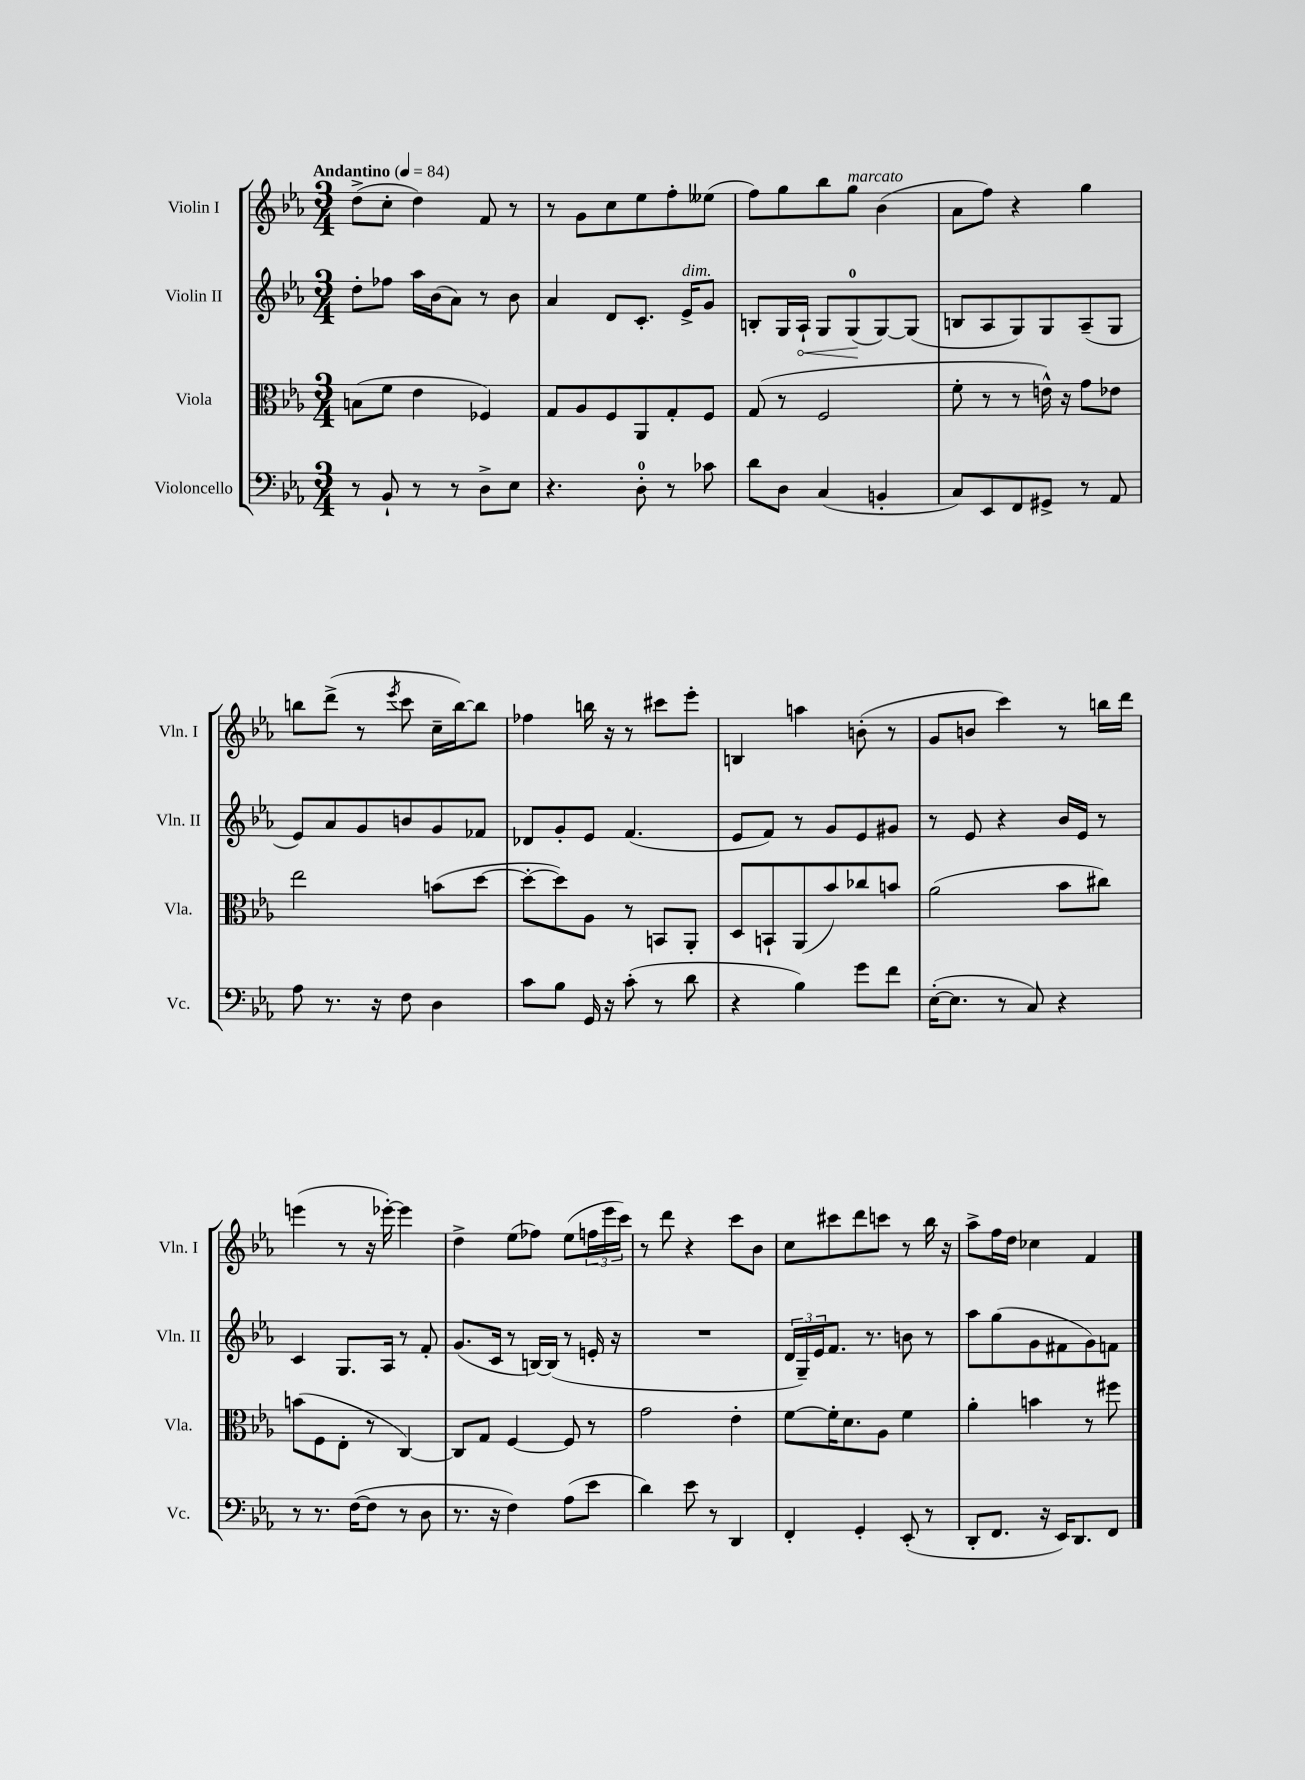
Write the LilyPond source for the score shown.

<<
\new StaffGroup <<
\new Staff = "s0" \with { instrumentName = "Violin I" shortInstrumentName = "Vln. I" } {
    \clef treble \key ees \major \numericTimeSignature \time 3/4 \tempo "Andantino" 4 = 84
    d''8->( c''8-. d''4) f'8 r8 |
    r8 g'8 c''8 ees''8 f''8-. eeses''8( |
    f''8) g''8 bes''8 g''8^\markup { \italic "marcato" } bes'4( |
    aes'8 f''8) r4 g''4 |
    b''8 d'''8->( r8 \acciaccatura { ees'''8 } c'''8 c''16-- b''16~) b''8 |
    fes''4 b''16 r16 r8 cis'''8 ees'''8-. |
    b4 a''4 b'8-.( r8 |
    g'8 b'8 c'''4) r8 b''16 d'''16 |
    e'''4( r8 r16 ees'''16~-.) ees'''4 |
    d''4-> ees''8( fes''8) ees''8( \tuplet 3/2 { f''16 ees'''16 c'''16) } |
    r8 d'''8 r4 c'''8 bes'8 |
    c''8 cis'''8 d'''8 c'''8 r8 bes''16 r16 |
    aes''8-> f''16 d''16 ces''4 f'4 \bar "|." |
}
\new Staff = "s1" \with { instrumentName = "Violin II" shortInstrumentName = "Vln. II" } {
    \clef treble \key ees \major \numericTimeSignature \time 3/4
    d''8-. fes''8 aes''16 bes'16( aes'8) r8 bes'8 |
    aes'4 d'8 c'8.-. ees'16->^\markup { \italic "dim." } g'8 |
    b8-. g16 \once \override Hairpin.circled-tip = ##t aes16-!\< g8 g8-0\!( g8~) g8( |
    b8 aes8 g8) g8 aes8--( g8 |
    ees'8) aes'8 g'8 b'8 g'8 fes'8 |
    des'8 g'8-. ees'8 f'4.( |
    ees'8 f'8) r8 g'8 ees'8 gis'8 |
    r8 ees'8 r4 bes'16 ees'16 r8 |
    c'4 g8. aes16 r8 f'8-. |
    g'8.( c'16 r8 b16~) b16( r8 e'16-. r16 |
    R2. |
    \tuplet 3/2 { d'16 g16--) ees'16 } f'8. r8. b'8 r8 |
    aes''8 g''8( g'8 fis'8 g'8) f'8 \bar "|." |
}
\new Staff = "s2" \with { instrumentName = "Viola" shortInstrumentName = "Vla." } {
    \clef alto \key ees \major \numericTimeSignature \time 3/4
    b8( f'8 ees'4 fes4) |
    g8 aes8 f8 aes,8 g8-. f8 |
    g8( r8 f2 |
    f'8-. r8 r8 e'16-^) r16 g'8 ees'8 |
    ees''2 b'8( d''8~ |
    d''8~-. d''8) aes8 r8 b,8 aes,8-. |
    d8 b,8-! aes,8( bes'8) ces''8 b'8 |
    aes'2( bes'8 cis''8) |
    b'8( f8 ees8-. r8 c4~) |
    c8 g8 f4~ f8 r8 |
    g'2 ees'4-. |
    f'8~ f'16-. d'8. aes8 f'4 |
    aes'4-. b'4 r8 fis''8 \bar "|." |
}
\new Staff = "s3" \with { instrumentName = "Violoncello" shortInstrumentName = "Vc." } {
    \clef bass \key ees \major \numericTimeSignature \time 3/4
    r8 bes,8-! r8 r8 d8-> ees8 |
    r4. d8-0-. r8 ces'8 |
    d'8 d8 c4( b,4-. |
    c8) ees,8 f,8 gis,8-> r8 aes,8 |
    aes8 r8. r16 f8 d4 |
    c'8 bes8 g,16 r16 c'8-.( r8 d'8 |
    r4 bes4) g'8 f'8 |
    ees16~-.( ees8. r8 c8) r4 |
    r8 r8. f16~( f8 r8 d8 |
    r8. r16 f4) aes8( ees'8 |
    d'4) ees'8 r8 d,4 |
    f,4-. g,4-. ees,8-.( r8 |
    d,8-. f,8. r16 ees,16) d,8. f,8 \bar "|." |
}
>>
>>
\layout { \context { \Score \remove "Bar_number_engraver" } }
